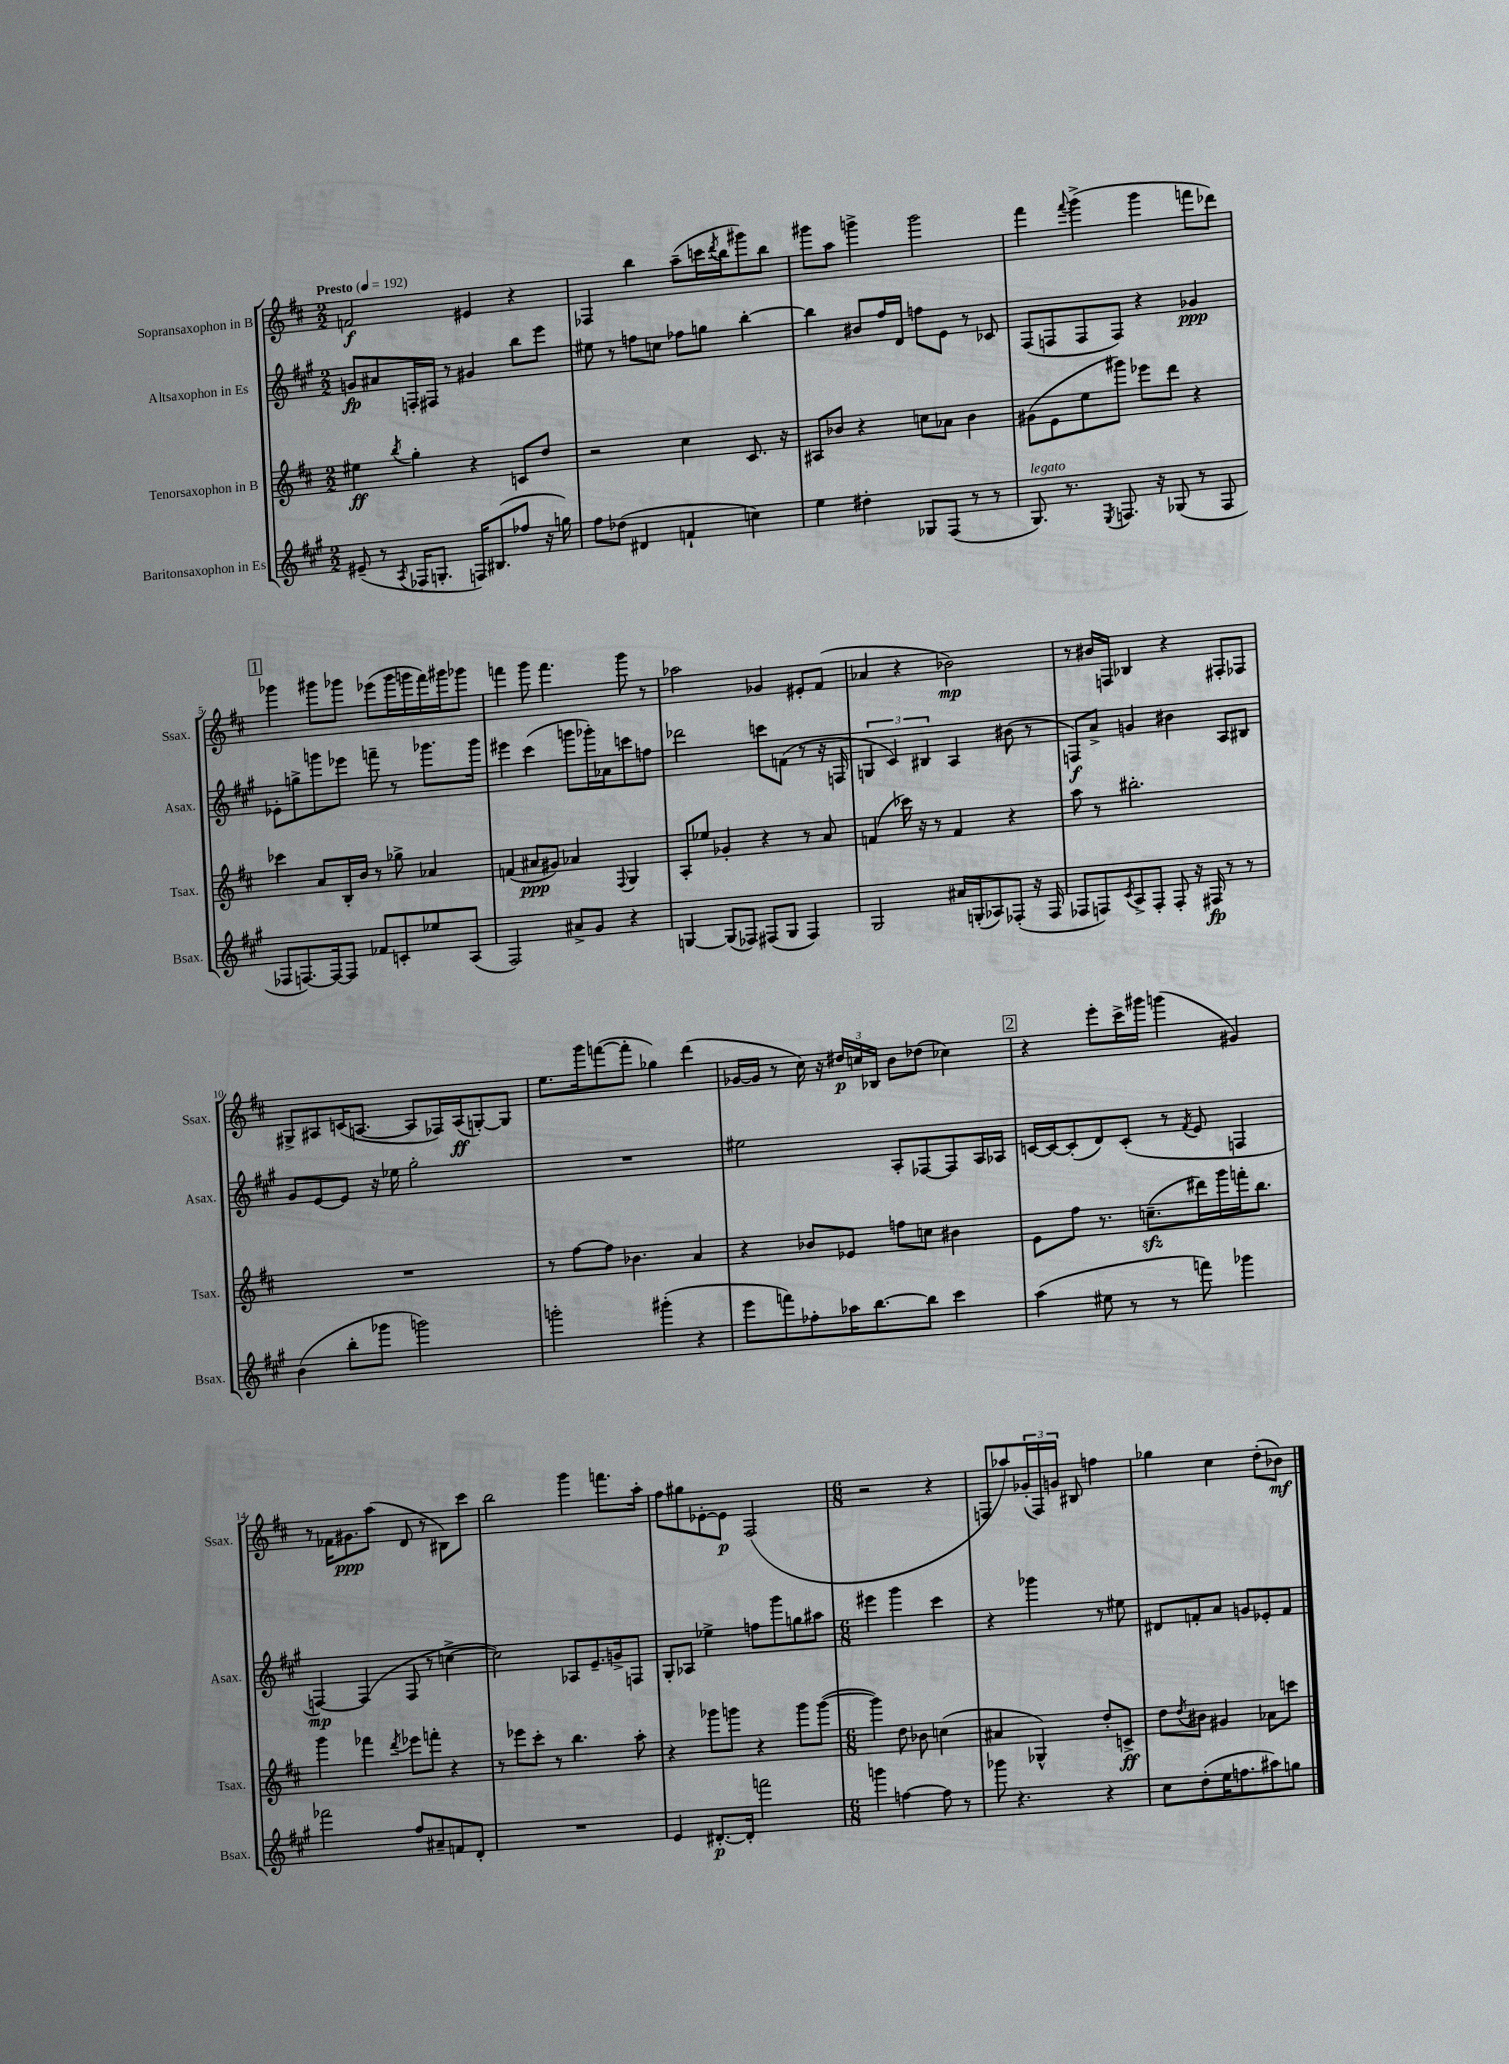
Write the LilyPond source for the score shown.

<<
\new StaffGroup <<
\new Staff = "s0" \with { instrumentName = "Sopransaxophon in B" shortInstrumentName = "Ssax." } {
    \clef treble \key d \major \numericTimeSignature \time 2/2 \tempo "Presto" 4 = 192
    f'2\f eis'4 r4 |
    fes4 b''4 a''8--( c'''16 \acciaccatura { d'''8 } b''16 gis'''8) b''8 |
    gis'''8 a''8 g'''4-> g'''2 |
    fis'''4 \appoggiatura { fis'''8 } g'''4->( g'''4 f'''8 des'''8) |
    \mark \markup { \box "1" } ges'''4 gis'''8 ges'''8 ees'''8( ges'''16 g'''16 fis'''16) gis'''16 ges'''8 |
    f'''4 g'''8 f'''4. g'''8 r8 |
    aes''2 ges'4 eis'8-. fis'8( |
    aes'4 r4 bes'2\mp) |
    r8 bis'16 f16 bes4 r4 fis8-. fes8 |
    gis8-> ais8 c'16( a8.~ a8 fes16) a16\ff( g8~-.) g8 |
    e''8. g'''16 f'''8~( f'''8-. ges''4) d'''4( |
    ges'16~ ges'16 r8 cis''16) r16 \tuplet 3/2 { dis''16\p c''16 bes16 } b'8 des''8( ces''4) |
    \mark \markup { \box "2" } r4 e'''8-. cis'''16-> gis'''16 g'''4( gis'4) |
    r8 fes'16 gis'8.\ppp a''8( d'8 r8 bis8) cis'''8 |
    b''2 g'''4 f'''8. a''16-. |
    fis''8 gis''8 ees'8~-. ees'8\p fis2( |
    \numericTimeSignature \time 6/8 r2 r4 |
    f8 aes''8) \tuplet 3/2 { ges'16-.( f16) g'16 } bis8 f''4 |
    ges''4 cis''4 d''8-.( bes'8\mf) \bar "|." |
}
\new Staff = "s1" \with { instrumentName = "Altsaxophon in Es" shortInstrumentName = "Asax." } {
    \clef treble \key a \major \numericTimeSignature \time 2/2
    g'8\fp ais'8 f16-. fis16 r8 gis'4 b''8 e'''8 |
    eis''8 r8 f''8 c''8 fes''8 g''8 b''4~-. |
    b''4 bis'8 fis''16 d'16 f''8 e'8 r8 ces'8 |
    fis8( f8 f8 f8) r4 ges'4\ppp |
    \mark \markup { \box "1" } ees'8-. g''8-> g'''8 ees'''8 f'''8-- r8 ges'''8. ges'''16 |
    eis'''4 cis'''4( g'''8 ges'''16-.) aes'16 c'''8 f''8 |
    des'''2 c'''8 f'8( r8 r16 f16 |
    \tuplet 3/2 { g4 cis'4) bis4 } a4 bis'8( r8 |
    f8\f) a'8-> g'4 bis'4 a8 bis8 |
    gis'8 e'8~ e'8 r16 ees''16 gis''2-. |
    R1 |
    eis''2 a8-. fes8~ fes8 a16 aes16 |
    \mark \markup { \box "2" } c'16~ c'16~ c'8-.( d'8) c'8-.( r8 \acciaccatura { fis'8 } e'8 f4 |
    f4~\mp) f4( f8 r8 c''4~-> |
    c''2) aes8 e'8.-- g'16-> f8 |
    gis8-. aes8 ees''4-> f''8 gis'''8 g''8 ais''8 |
    \numericTimeSignature \time 6/8 eis'''4 gis'''4 cis'''4 |
    r4 ges'''4 r8 eis''8 |
    dis'8 f'8-. a'8 g'8 ees'8-. f'8 \bar "|." |
}
\new Staff = "s2" \with { instrumentName = "Tenorsaxophon in B" shortInstrumentName = "Tsax." } {
    \clef treble \key d \major \numericTimeSignature \time 2/2
    eis''4\ff \acciaccatura { b''8 } g''4-. r4 c'8 d''8 |
    r2 cis''4 cis'8. r16 |
    ais8 bes'8 r4 c''8 aes'8 bes'4 |
    gis'8( e'8 e''8 gis'''8) ees'''8 d'''8 r4 |
    \mark \markup { \box "1" } ces'''4 a'8 b16-. b'16 r8 ges''8-> aes'4 |
    f'4( ais'8\ppp gis'8) aes'4 \appoggiatura { fis8 } g4 |
    a8-. ees''8 ges'4-. r4 r8 a'8 |
    f'4( ces'''16) r16 r8 f'4 r4 |
    a''8 r8 bis''2.-. |
    R1 |
    r8 fis''8~ fis''8 bes'4. a'4 |
    r4 bes'8 ees'8 f''8 c''8 bis'4 |
    \mark \markup { \box "2" } e'8 fis''8 r8. c''8.--\sfz( dis'''16) g'''16 f'''16-. b''8. |
    g'''4 fes'''4 \acciaccatura { d'''8 } ees'''8 f'''8-. r4 |
    r8 ees'''8 cis'''8-. r8 b''4. a''8-. |
    r4 ges'''8 g'''8 r4 g'''8 g'''8~( |
    \numericTimeSignature \time 6/8 g'''4) d''8 bes'8 c''4( |
    ais'4 ges4-^) d''8-. c'8->\ff |
    d''8 \acciaccatura { d''8 } bis'8 gis'4 aes'8 c'''8 \bar "|." |
}
\new Staff = "s3" \with { instrumentName = "Baritonsaxophon in Es" shortInstrumentName = "Bsax." } {
    \clef treble \key a \major \numericTimeSignature \time 2/2
    eis'8--( r8 \acciaccatura { a8 } fes16 g8.-. f16) bis8.( fes''8 r16 g''16) |
    fis''8 des''8( dis'4 f'4-! c''4) |
    e''4 dis''4-. ges8 fis8( r8 r8 |
    gis8.^\markup { \italic "legato" }) r8. \acciaccatura { e8 } f8. r16 ges8( r8 f8 |
    \mark \markup { \box "1" } fes8 f8.~) f16~ f8 fes'8 c'8-. ees''8 a8( |
    fis2) ais'8-> gis'8 r4 |
    g4~ g8( fes8) fis8( g8 fis4) |
    gis2 ais'16 g16-.( aes8) fes8-.( r16 fes16 |
    fes8 f8) \acciaccatura { cis'8 } a8-> f8-. f8-. r16 fis16\fp r8 r8 |
    b'4( b''8-. ges'''8 g'''2) |
    g'''2-. gis'''4-.( r4 |
    e'''8 f'''8) fes''8-. aes''16 b''8.~ b''8 cis'''4 |
    \mark \markup { \box "2" } a''4( eis''8 r8 r8 f'''8) ges'''4 |
    fes'''2 fis''8 ais'8-- f'8 d'8-. |
    R1 |
    e'4 dis'8.~-.\p dis'16-. f'''2 |
    \numericTimeSignature \time 6/8 g'''4 f''4~ f''8 r8 |
    ges'''8 r4. r4 |
    cis''8 d''8-.( e''16 f''8. ais''8) g''8 \bar "|." |
}
>>
>>
